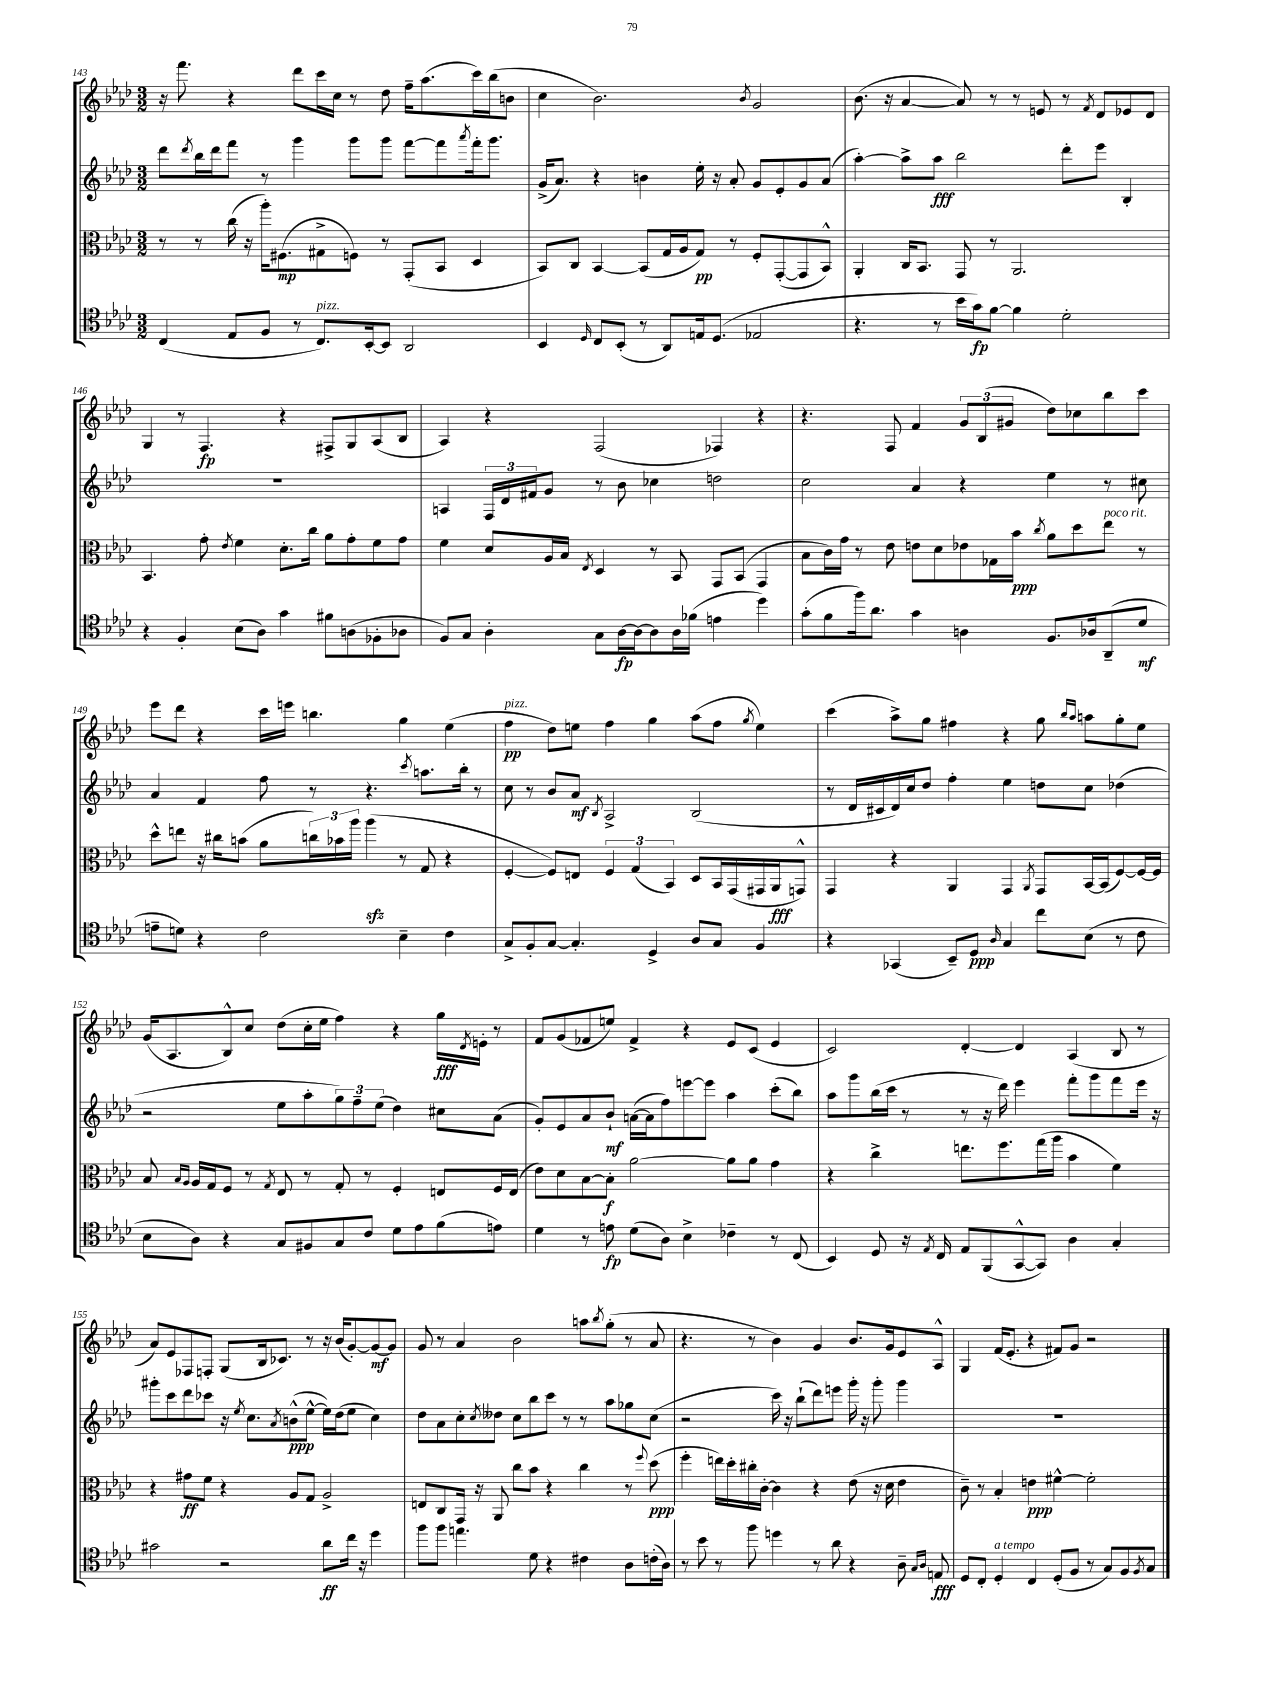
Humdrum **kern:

**kern	**dynam	**kern	**dynam	**kern	**dynam	**kern	**dynam
*part4	*part4	*part3	*part3	*part2	*part2	*part1	*part1
*staff4	*staff4	*staff3	*staff3	*staff2	*staff2	*staff1	*staff1
*clefC4	*	*clefC3	*	*clefG2	*	*clefG2	*
*k[b-e-a-d-]	*	*k[b-e-a-d-]	*	*k[b-e-a-d-]	*	*k[b-e-a-d-]	*
*M3/2	*	*M3/2	*	*M3/2	*	*M3/2	*
=143	=143	=143	=143	=143	=143	=143	=143
(4C/	.	8r	.	8ddd-\L	.	16r	.
.	.	.	.	.	.	8.fff\	.
.	.	.	.	8qddd-/	.	.	.
.	.	8r	.	16bb-\L	.	.	.
.	.	.	.	16ddd-\J	.	.	.
8E-/L	.	(16cc\	.	8fff\J	.	4r	.
.	.	16r	.	.	.	.	.
8F/J	.	16aa-'\KL)	.	8r	.	.	.
.	.	(8.F#X\	mp	.	.	.	.
8r	.	.	.	4ggg\	.	8ddd-\L	.
!LO:TX:a:i:t=pizz.	!	!	!	!	!	!	!
8.C/L)	.	8G#X^\	.	.	.	16ccc\L	.
.	.	.	.	.	.	16cc\JJ	.
.	.	8Fn\J)	.	8ggg\L	.	8r	.
[16BB-'/k	.	.	.	.	.	.	.
8BB-/J]	.	8r	.	8ggg\J	.	8dd-\	.
2AA-/	.	(8GG'/L	.	[8fff\L	.	16ff~\KL	.
.	.	.	.	.	.	(8.aa-\	.
.	.	8BB-/J	.	8fff\]	.	.	.
.	.	.	.	8qaaa-/	.	.	.
.	.	4D-/	.	16fff'\k	.	16ccc\L)	.
.	.	.	.	8.ggg\J	.	(16bb-\J	.
.	.	.	.	.	.	8bn\J	.
=144	=144	=144	=144	=144	=144	=144	=144
4BB-/	.	8BB-/L)	.	(16g^/KL	.	4cc\	.
.	.	.	.	8.a-/J)	.	.	.
.	.	8C/J	.	.	.	.	.
16qqD-/	.	.	.	.	.	.	.
8C/L	.	[4BB-/	.	4r	.	2.b-\)	.
(8BB-'/J	.	.	.	.	.	.	.
8r	.	(8BB-/L]	.	4bn\	.	.	.
8AA-/L)	.	16G/L	.	.	.	.	.
.	.	16A-/J	.	.	.	.	.
16En/k	.	8G/J)	pp	16ee-'\	.	.	.
(8.D-/J	.	.	.	16r	.	.	.
.	.	8r	.	8a-'/	.	.	.
.	.	.	.	.	.	8qb-/	.
2E-X/	.	8F'/L	.	8g/L	.	2g/	.
.	.	([8GG'/	.	8e-'/	.	.	.
.	.	8GG/]	.	8g/	.	.	.
.	.	8BB-^^/J)	.	(8a-/J	.	.	.
=145	=145	=145	=145	=145	=145	=145	=145
4.r	.	4AA-'/	.	[4aa-'\)	.	(8.b-\	.
.	.	.	.	.	.	16r	.
.	.	16C/KL	.	8aa-^\L]	.	[4a-/	.
.	.	8.BB-/J	.	.	.	.	.
8r	.	.	.	8aa-\J	fff	.	.
16b-\LL	.	8GG/	.	2bb-\	.	8a-/])	.
16g\J)	fp	.	.	.	.	.	.
[8f\J	.	8r	.	.	.	8r	.
4f\]	.	2.AA-/	.	.	.	8r	.
.	.	.	.	.	.	8en/	.
2d-'\	.	.	.	8ddd-'\L	.	8r	.
.	.	.	.	.	.	8qf/	.
.	.	.	.	8eee-\J	.	8d-/L	.
.	.	.	.	4B-'/	.	8e-X/	.
.	.	.	.	.	.	8d-/J	.
!!LO:LB:g=z
=146	=146	=146	=146	=146	=146	=146	=146
4r	.	4.BB-/	.	1.r	.	4G/	.
4F'/	.	.	.	.	.	8r	.
.	.	8g'\	.	.	.	4.F/	fp
.	.	8qe-/	.	.	.	.	.
(8B-\L	.	4f\	.	.	.	.	.
8A-\J)	.	.	.	.	.	.	.
4g\	.	8.d-'\L	.	.	.	4r	.
.	.	16cc\Jk	.	.	.	.	.
8f#X\L	.	8a-\L	.	.	.	8F#X^/L	.
(8An\	.	8g'\	.	.	.	8G/	.
8F-X'\	.	8f\	.	.	.	(8A-/	.
8A-X\J	.	8g\J	.	.	.	8B-/J	.
=147	=147	=147	=147	=147	=147	=147	=147
8F/L)	.	4f\	.	4An/	.	4A-/)	.
8G/J	.	.	.	.	.	.	.
4A-'\	.	8d-/L	.	24F/LL	.	4r	.
.	.	.	.	24d-/	.	.	.
.	.	.	.	24f#X/J	.	.	.
.	.	16A-/L	.	8g/J	.	.	.
.	.	16B-/JJ	.	.	.	.	.
.	.	8qE-/	.	.	.	.	.
8G\L	.	4D-/	.	8r	.	(2F/	.
[16A-\L	fp	.	.	8b-\	.	.	.
16A-\J_	.	.	.	.	.	.	.
8A-\]	.	8r	.	4cc-X\	.	.	.
16A-\L	.	8BB-/	.	.	.	.	.
(16f-X\JJ	.	.	.	.	.	.	.
4en\	.	8GG/L	.	2ddn\	.	4F-X/)	.
.	.	(8BB-/J	.	.	.	.	.
4dd-\)	.	4GG/	.	.	.	4r	.
=148	=148	=148	=148	=148	=148	=148	=148
(8g'\L	.	8B-\L	.	2cc\	.	4.r	.
8f\	.	16c\L)	.	.	.	.	.
.	.	16g\JJ	.	.	.	.	.
16ff\k)	.	8r	.	.	.	.	.
8.a-\J	.	.	.	.	.	.	.
.	.	8e-\	.	.	.	8F/	.
4g\	.	8en\L	.	4a-/	.	4f/	.
.	.	8d-\	.	.	.	.	.
4An\	.	8e-X\	.	4r	.	12g/L	.
.	.	.	.	.	.	(12B-/	.
.	.	16G-X\L	.	.	.	.	.
.	.	.	.	.	.	12g#X/J	.
.	.	16b-\JJ	ppp	.	.	.	.
.	.	8qcc/	.	.	.	.	.
8.F/L	.	8a-\L	.	4ee-\	.	8dd-\L)	.
.	.	8dd-\	.	.	.	8cc-X\	.
16A-X/k	.	.	.	.	.	.	.
!	!	!LO:TX:a:i:t=poco rit.	!	!	!	!	!
(8AA-~/	.	8ee-\J	.	8r	.	8bb-\	.
8d-/J	mf	8r	.	8cc#X\	.	8ccc\J	.
!!LO:LB:g=z
=149	=149	=149	=149	=149	=149	=149	=149
8en~\L	.	8dd-^^\L	.	4a-/	.	8eee-\L	.
8dn\J)	.	8een\J	.	.	.	8ddd-\J	.
4r	.	16r	.	4f/	.	4r	.
.	.	16cc#X\KL	.	.	.	.	.
.	.	(8bn\J	.	.	.	.	.
2c\	.	8a-\L	.	8ff\	.	16ccc\LL	.
.	.	.	.	.	.	16eeen\JJ	.
.	.	24ccn\L)	.	8r	.	4.bbn\	.
.	.	24b-X\	.	.	.	.	.
.	.	24aa-\JJ	.	.	.	.	.
.	.	(4aa-zz\	.	4.r	.	.	.
4B-~\	.	8r	.	.	.	4gg\	.
.	.	.	.	8qccc/	.	.	.
.	.	8G/	.	8.aan\L	.	.	.
4c\	.	4r	.	.	.	(4ee-\	.
.	.	.	.	16bb-'\Jk	.	.	.
.	.	.	.	8r	.	.	.
=150	=150	=150	=150	=150	=150	=150	=150
!	!	!	!	!	!	!LO:TX:a:i:t=pizz.	!
8G^/L	.	[4F'/	.	8cc\	.	4ff\	pp
8F'/	.	.	.	8r	.	.	.
[8G/J	.	8F/L])	.	8b-/L	.	8dd-\L)	.
4.G'/]	.	8En/J	.	8a-/J	mf	8een\J	.
.	.	.	.	8qB-/	.	.	.
.	.	6F/	.	2A-^/	.	4ff\	.
.	.	(6G/	.	.	.	.	.
4D-^/	.	.	.	.	.	4gg\	.
.	.	6BB-/)	.	.	.	.	.
8A-/L	.	8D-/L	.	(2B-/	.	(8aa-\L	.
8G/J	.	16BB-/L	.	.	.	8ff\J	.
.	.	(16GG/	.	.	.	.	.
.	.	.	.	.	.	8qgg/	.
4F/	.	16GG#X/	.	.	.	4ee\)	.
.	.	16AA-/J	fff	.	.	.	.
.	.	8GGn^^/J)	.	.	.	.	.
=151	=151	=151	=151	=151	=151	=151	=151
4r	.	4GG/	.	8r	.	(4ccc\	.
.	.	.	.	16d-/LL	.	.	.
.	.	.	.	16c#X/	.	.	.
(4GG-X/	.	4r	.	16d-/)	.	8aa-^\L)	.
.	.	.	.	16cc/J	.	.	.
.	.	.	.	8dd-/J	.	8gg\J	.
8BB-~/L)	.	4AA-/	.	4ff'\	.	4ff#X\	.
8D-/J	ppp	.	.	.	.	.	.
16qqA-/	.	.	.	.	.	.	.
4G/	.	4GG/	.	4ee-\	.	4r	.
.	.	8qAA-/	.	.	.	.	.
8cc\L	.	8GG/L	.	8ddn\L	.	8gg\	.
.	.	.	.	.	.	16qqbb-/LL	.
.	.	.	.	.	.	16qqaa-/JJ	.
(8B-\J	.	[16BB-/L	.	8cc\J	.	8aan\L	.
.	.	(16BB-/J]	.	.	.	.	.
8r	.	[8F/)	.	(4dd-X\	.	8gg'\	.
8c\	.	16F/L_	.	.	.	8ee-\J	.
.	.	16F/JJ]	.	.	.	.	.
!!LO:LB:g=z
=152	=152	=152	=152	=152	=152	=152	=152
8B-\L	.	8B-/	.	2r	.	(16g/KL	.
.	.	.	.	.	.	8.A-/	.
.	.	16qqB-/LL	.	.	.	.	.
.	.	16qqA-/JJ	.	.	.	.	.
8A-\J)	.	16A-/LL	.	.	.	.	.
.	.	16G/J	.	.	.	.	.
4r	.	8F/J	.	.	.	8B-^^/)	.
.	.	8r	.	.	.	8cc/J	.
.	.	8qG/	.	.	.	.	.
8G/L	.	8E-/	.	8ee-\L	.	(8dd-\L	.
8F#X/	.	8r	.	8aa-'\	.	16cc'\L	.
.	.	.	.	.	.	16ee-\JJ	.
8G/	.	8G'/	.	12gg\)	.	4ff\)	.
.	.	.	.	12ff~\	.	.	.
8c/J	.	8r	.	.	.	.	.
.	.	.	.	(12ee-\J	.	.	.
8d-\L	.	4F'/	.	4dd-\)	.	4r	.
8e-\	.	.	.	.	.	.	.
(8f\	.	8En/L	.	8cc#X\L	.	16gg\LL	fff
.	.	.	.	.	.	8qd-/	.
.	.	.	.	.	.	16en'\JJ	.
8en\J)	.	16F/L	.	(8a-\J	.	8r	.
.	.	(16E/JJ	.	.	.	.	.
=153	=153	=153	=153	=153	=153	=153	=153
4d-\	.	8e-\L)	.	8g'/L)	.	8f/L	.
.	.	8d-\	.	8e-/	.	(8g/	.
8r	.	[8B-\	.	8a-/	.	8f-X/	.
8en\	fp	8B-'\J]	f	8b-`/J	mf	8een/J)	.
(8d-\L	.	[2a-\	.	([16an\LL	.	4f-^/	.
.	.	.	.	16a\J]	.	.	.
8A-\J)	.	.	.	8ff\)	.	.	.
4B-^\	.	.	.	[8eeen\	.	4r	.
.	.	.	.	8eee\J]	.	.	.
4c-X~\	.	8a-\L]	.	4aa-\	.	8e-/L	.
.	.	8a-\J	.	.	.	(8c/J	.
8r	.	4g\	.	(8ccc'\L	.	4e-/	.
(8C/	.	.	.	8bb-\J)	.	.	.
=154	=154	=154	=154	=154	=154	=154	=154
4BB-/)	.	4r	.	8aa-\L	.	2c/)	.
.	.	.	.	8ggg\	.	.	.
8D-/	.	4cc^\	.	(16bb-\L	.	.	.
.	.	.	.	16ccc\JJ	.	.	.
16r	.	.	.	8r	.	.	.
8qE-/	.	.	.	.	.	.	.
16C/	.	.	.	.	.	.	.
8E-/L	.	8.een\L	.	8r	.	[4d-'/	.
(8FF/	.	.	.	16r	.	.	.
.	.	8.ff\	.	16ddd-\)	.	.	.
[8GG^^/	.	.	.	4eee-\	.	4d-/]	.
8GG/J])	.	(16gg\L	.	.	.	.	.
.	.	16aa-\JJ	.	.	.	.	.
4A-\	.	4b-\	.	8fff'\L	.	(4A-/	.
.	.	.	.	8ggg\	.	.	.
4G'/	.	4f\)	.	8fff\	.	8B-/	.
.	.	.	.	16eee-\Jk	.	8r	.
.	.	.	.	16r	.	.	.
!!LO:LB:g=z
=155	=155	=155	=155	=155	=155	=155	=155
2g#X\	.	4r	.	8ggg#X'\L	.	8a-/L)	.
.	.	.	.	8ccc\	.	8e-/	.
.	.	8g#X\L	ff	8ddd-\	.	8F-X/	.
.	.	8f\J	.	8ccc-X\J	.	8Fn'/J	.
2r	.	4r	.	16r	.	(8G/L	.
.	.	.	.	8qee-/	.	.	.
.	.	.	.	8.cc\L	.	.	.
.	.	.	.	.	.	16B-/k	.
.	.	.	.	.	.	8.c-X/J)	.
.	.	.	.	8qa-/	.	.	.
.	.	8A-/L	.	(8bn^^\	ppp	.	.
.	.	8G/J	.	[8ee-^^\J	.	8r	.
8a-\L	ff	2A-^/	.	16ee-\LL])	.	16r	.
.	.	.	.	(16dd-\J	.	(16b-/KL	.
16cc\Jk	.	.	.	8ee-\J	.	[8g'/)	.
16r	.	.	.	.	.	.	.
4dd-\	.	.	.	4cc\)	.	8g/_	mf
.	.	.	.	.	.	8g/J]	.
=156	=156	=156	=156	=156	=156	=156	=156
8ff\L	.	8En/L	.	8dd-\L	.	8g/	.
8ff\J	.	8C/	.	8a-\	.	8r	.
4.een\	.	16GG/Jk	.	8cc'\	.	4a-/	.
.	.	16r	.	.	.	.	.
.	.	.	.	8qcc/	.	.	.
.	.	8AA-/	.	8dd--X\J	.	.	.
.	.	8cc\L	.	8cc\L	.	2b-\	.
8d-\	.	8b-\J	.	8bb-\	.	.	.
4r	.	4r	.	8ccc\J	.	.	.
.	.	.	.	8r	.	.	.
4c#X\	.	4cc\	.	8r	.	8aan\L	.
.	.	.	.	.	.	8qbb-/	.
.	.	.	.	8aa-\L	.	(8gg'\J	.
8A-\L	.	8r	.	8gg-X\	.	8r	.
.	.	8qqff/	.	.	.	.	.
(16cn'\L	.	(8dd-\	ppp	(8cc\J	.	8a-/	.
16A-\JJ)	.	.	.	.	.	.	.
=157	=157	=157	=157	=157	=157	=157	=157
8r	.	4ff'\	.	2r	.	4.r	.
8b-\	.	.	.	.	.	.	.
8r	.	16een\LL)	.	.	.	.	.
.	.	16dd-'\	.	.	.	.	.
8ff\	.	16cc#X'\	.	.	.	8r	.
.	.	[16c'\JJ	.	.	.	.	.
4ddn\	.	4c\]	.	16ccc\)	.	4b-\)	.
.	.	.	.	16r	.	.	.
.	.	.	.	(8bb-`\L	.	.	.
8r	.	4r	.	8ddd-\)	.	4g/	.
8a-\	.	.	.	8eeen\J	.	.	.
4r	.	(8e-\	.	16ggg'\	.	8.b-/L	.
.	.	.	.	16r	.	.	.
.	.	16r	.	8ggg'\	.	.	.
.	.	16d-\	.	.	.	16g/k	.
8A-~\	.	4e-\	.	4ggg\	.	8e-/	.
16qqG/LL	.	.	.	.	.	.	.
16qqA-/JJ	.	.	.	.	.	.	.
8En/	fff	.	.	.	.	8A-^^/J	.
=158	=158	=158	=158	=158	=158	=158	=158
8D-/L	.	8c~\)	.	1.r	.	4G/	.
8C'/J	.	8r	.	.	.	.	.
!LO:TX:a:i:t=a tempo	!	!	!	!	!	!	!
4D-'/	.	4B-'/	.	.	.	(16f/KL	.
.	.	.	.	.	.	8.e-'/J	.
4C/	.	4en\	ppp	.	.	4r	.
(8D-'/L	.	[4f#X^^\	.	.	.	8f#X/L)	.
8F/J	.	.	.	.	.	8g/J	.
8r	.	2f#'\]	.	.	.	2r	.
8G/L)	.	.	.	.	.	.	.
8F/	.	.	.	.	.	.	.
8qF/	.	.	.	.	.	.	.
8G/J	.	.	.	.	.	.	.
==	==	==	==	==	==	==	==
*-	*-	*-	*-	*-	*-	*-	*-
